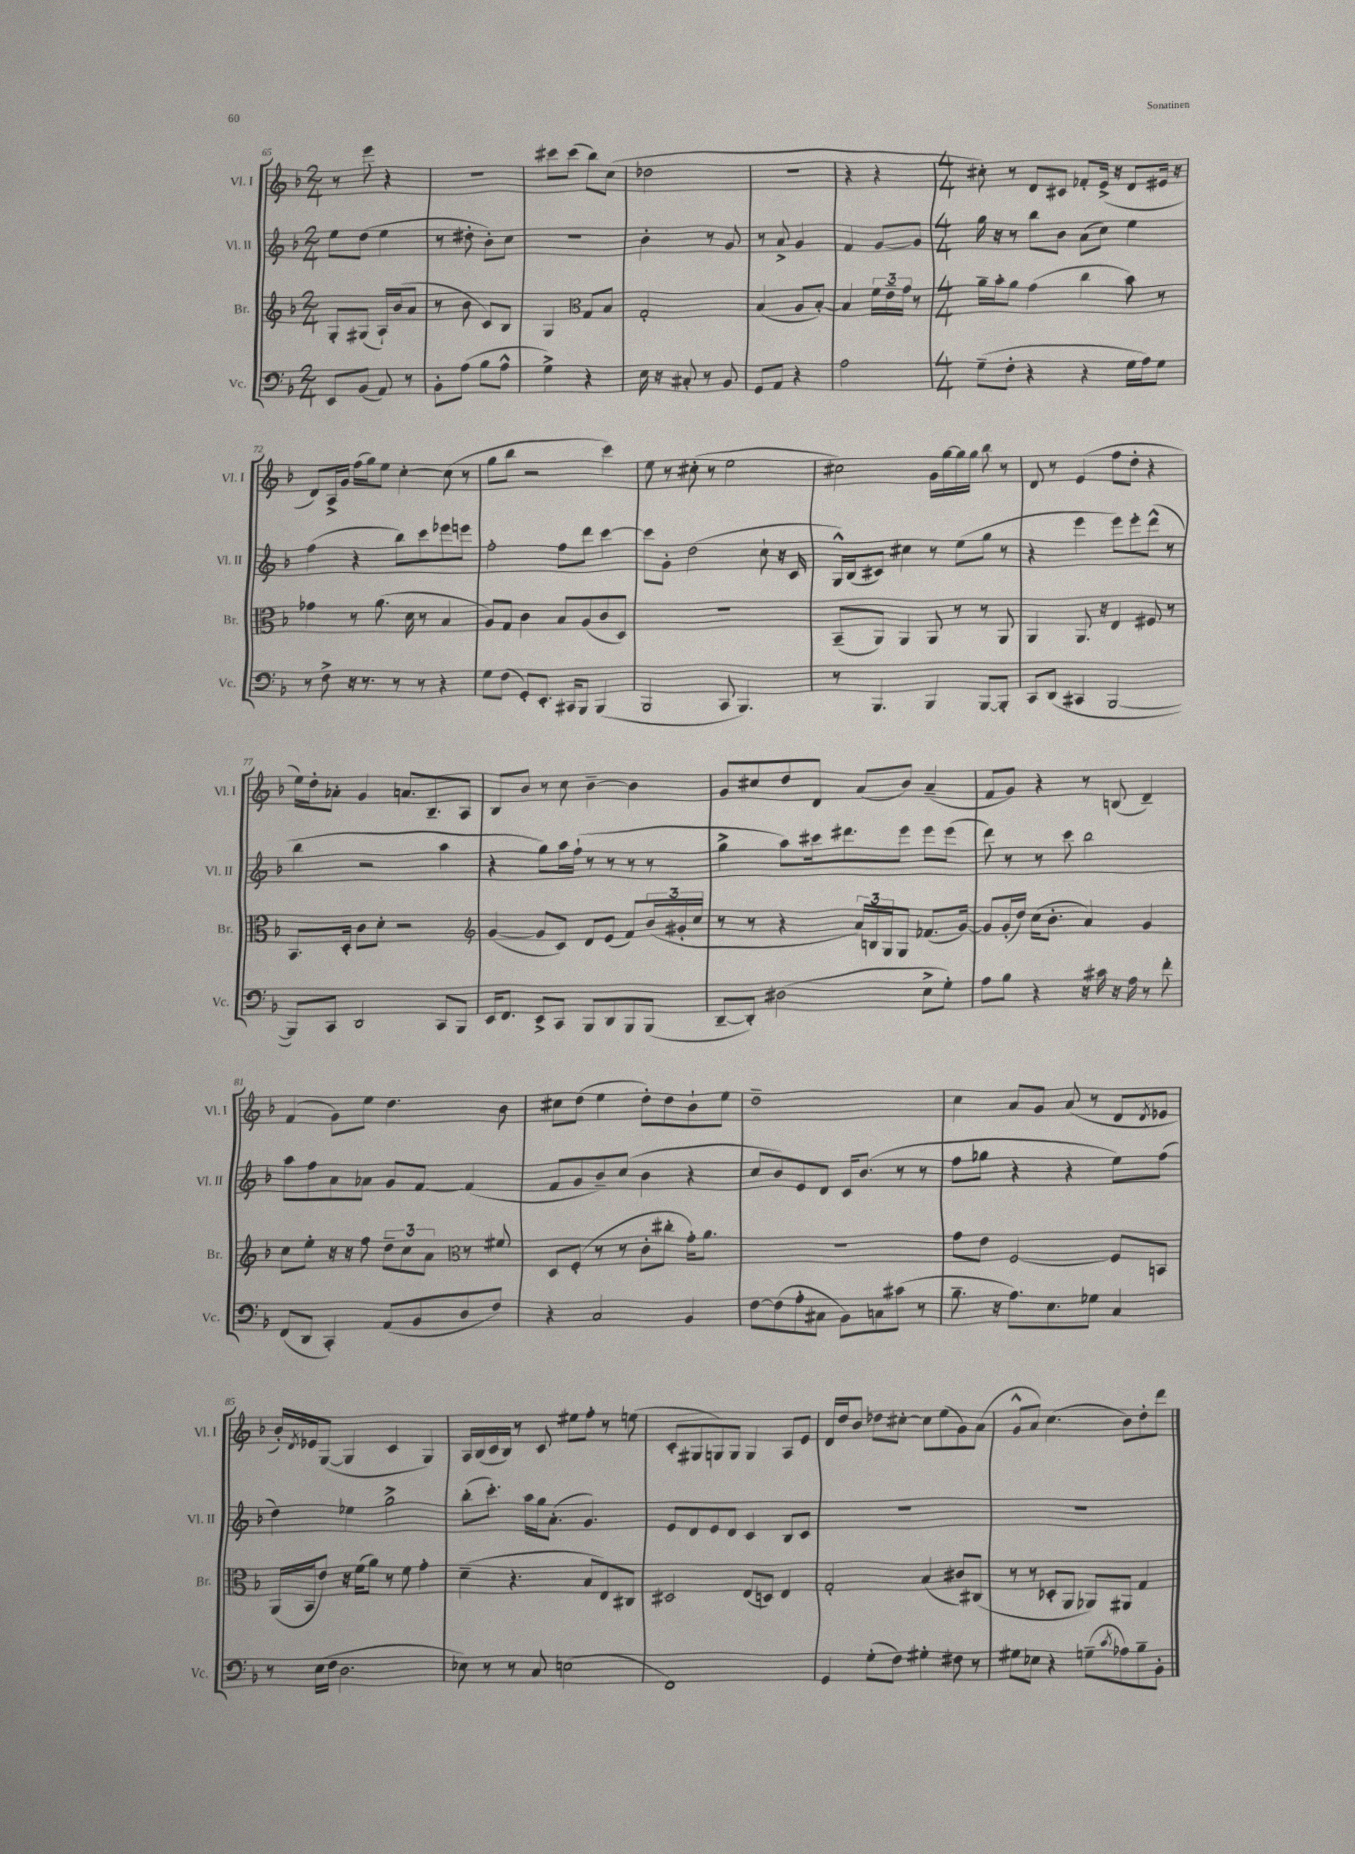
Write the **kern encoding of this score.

**kern	**kern	**kern	**kern
*part4	*part3	*part2	*part1
*staff4	*staff3	*staff2	*staff1
*I"Vc.	*I"Br.	*I"Vl. II	*I"Vl. I
*I'Vc.	*I'Br.	*I'Vl. II	*I'Vl. I
*clefF4	*clefG2	*clefG2	*clefG2
*k[b-]	*k[b-]	*k[b-]	*k[b-]
*M2/4	*M2/4	*M2/4	*M2/4
=65	=65	=65	=65
8EE/L	8G'/L	8ee\L	8r
(8BB-/J	(8G#X/J	(8dd\J	8eee\
8AA/)	16A`/LL)	4ee\	4r
.	(16b-/J	.	.
8r	8a/J	.	.
=66	=66	=66	=66
8BB-'\L	8r	8r	2r
(8A\J	8b-\	8dd#X'\	.
8B-\L	8c/L)	8b-'\L)	.
8A^^\J	8B-/J	8cc\J	.
=67	=67	=67	=67
4G^\)	4G/	2r	8ccc#X\L
.	.	.	(8ccc#\J
*	*clefC3	*	*
4r	8G/L	.	8bb-\L)
.	8B-/J	.	(8cc\J
=68	=68	=68	=68
16E\	2G'/	4b-'\	2dd-X\
16r	.	.	.
8C#X'/	.	.	.
8r	.	8r	.
8BB-/	.	8g/	.
=69	=69	=69	=69
8GG/L	(4B-/	8r	2r
8AA/J	.	8a^/	.
4r	8A/L	4g/	.
.	[8B-'/J)	.	.
=70	=70	=70	=70
2A\	4B-/]	4f/	4r
.	24f\LL	[8g/L	4r
.	24e~\	.	.
.	24g\JJ	.	.
.	8r	8g/J]	.
=71	=71	=71	=71
*M4/4	*M4/4	*M4/4	*M4/4
(8G~\L	16a~\LL	16gg\	8cc#X'\)
.	16b-'\J	16r	.
8F'\J	8a\J	8r	8r
4r	(4g\	8bb-\L	8d/L
.	.	8b-\J	8c#X/J
4r	4cc\	(8a\L	8f-X'/L
.	.	8cc\J)	(16e^/Jk
.	.	.	16r
16G\LL	8b-\)	4ee\	8d/L
16A\J)	.	.	.
8G\J	8r	.	16e#X/Jk
.	.	.	16r
!!LO:LB:g=z
=72	=72	=72	=72
8r	4g-X\	(4ff\	8d/L)
8F^\	.	.	16A^/L
.	.	.	16g/JJ
16r	8r	4r	(16ff\LL
8.r	.	.	16gg\J)
.	(8.a\	.	8ee\J
8r	.	8bb-\L)	[4cc'\
.	16d\	.	.
8r	8r	8ccc\	.
4r	4B-/	8eee-X\	(8cc\]
.	.	8eeen\J	8r
=73	=73	=73	=73
8G\L	8A/L)	2ff'\	8gg\L
(8F\J	8G/J	.	8bb-\J
8GG'/L)	4c\	.	2r
8.EE'/J	.	.	.
.	8B-/L	8ff\L	.
16CC#X/KL	.	.	.
8BBB-/J	(8A/	8ddd\J	.
(4BBB-/	8c/	[4ccc\	4ccc\)
.	8D/J)	.	.
=74	=74	=74	=74
2BBB-/	1r	8ccc\L]	8ee\
.	.	8g'\J	8r
.	.	(2dd\	(8cc#X'\
.	.	.	8r
8CC/	.	.	2ee\
4.BBB-/)	.	.	.
.	.	8cc`\	.
.	.	16r	.
.	.	16c/	.
=75	=75	=75	=75
8r	(8BB-~/L	16G^^/LL)	2cc#X\)
.	.	(16B-/J	.
4.BBB-/	8AA/J)	8c#X/J)	.
.	4AA/	4cc#X\	.
4BBB-/	8AA/	8r	16g\LL
.	.	.	[16gg\
.	8r	(8ee\L	16gg\]
.	.	.	16gg\JJ
[8BBB-/L	8r	8gg\J	8bb-\
8BBB-'/J]	8AA/	8r	8r
=76	=76	=76	=76
8CC/L	4AA/	4r	8d/
(8DD/J	.	.	8r
4CC#X/	8.AA/	4eee\	(4e/
.	16r	.	.
[2BBB-/	4E/	8eee\L)	8ff\L
.	.	8eee'\	8dd'\J
.	8F#X/	(8ddd^^\J	4r
.	8r	8r	.
!!LO:LB:g=z
=77	=77	=77	=77
8BBB-/L])	8.BB-/L	4bb-\	16ee\LL)
.	.	.	16dd'\J
8CC/J	.	.	8a-X'\J
.	16D'/Jk	.	.
2DD/	8c\L	2r	4g/
.	8d'\J	.	.
.	2r	.	8.an/L
.	.	.	8.B-~/
8CC/L	.	4aa\	.
8BBB-/J	.	.	8A/J
=78	=78	=78	=78
*	*clefG2	*	*
16EE/KL	([4g/	4r	8B-/L
8.FF/J	.	.	.
.	.	.	8b-/J
8EE^/L	8g/L]	8gg\L)	8r
8CC/J	8c/J)	16aa\L	8cc\
.	.	(16ff`\JJ	.
8BBB-/L	8d/L	8r	[4b-~\
8DD/	(8e/J	8r	.
8BBB-/	8f/L)	8r	4b-\]
(8BBB-/J	(24b-/L	8r	.
.	24g#X'/	.	.
.	24cc/JJ	.	.
=79	=79	=79	=79
[8DD~/L	8r	4gg^\	8g/L
8DD'/J])	8r	.	8cc#X/
(2D#X\	4r	8aa\L)	8dd/
.	.	16ccc#X\k	8d/J
.	.	8.ddd#X\	.
.	24a/LL)	.	(8a/L
.	24Bn/	.	.
.	24G/J	.	.
.	8G/J	8eee\J	8b-/J)
8E^\L	(8.f-X/L	8eee\L	(4a~/
8G'\J)	.	(8eee\J	.
.	[16g/Jk)	.	.
=80	=80	=80	=80
8A\L	8g/L]	8ddd\)	8f/L
8B-\J	(16g'/L	8r	8g/J)
.	16dd/JJ)	.	.
4r	(16cc\KL	8r	4r
.	8.b-'\J	.	.
.	.	8ccc\	.
16r	4a/)	2bb-\	8r
16c#X\	.	.	.
16r	.	.	(8Bn/
16A\	.	.	.
8r	4g/	.	4d~/)
8f'\	.	.	.
!!LO:LB:g=z
=81	=81	=81	=81
(8FF/L	8cc\L	8aa\L	(4f/
8DD/J	8ee'\J	8ff\	.
4CC'/)	16r	8a\	8g\L)
.	16r	.	.
.	8ff\	8a-X\J	8ee\J
(8AA/L	12dd~\L	8g/L	4.dd\
.	12cc\	.	.
8BB-/	.	[8f/J	.
.	12a\J	.	.
8D/	8r	(4f/]	.
8F/J)	8f#X/	.	8b-\
=82	=82	=82	=82
*	*clefC3	*	*
4r	8D/L	8f/L	8cc#X\L
.	(8F'/J	8g/	(8dd\J
2C/	8r	8b-~/)	4ee\
.	8r	(8cc/J	.
.	8c'\L	4b-\	8dd'\L)
.	8cc#X'\J	.	8dd\
4BB-/	16g'\KL)	4r	8b-`\
.	8.a\J	.	.
.	.	.	8ee\J
=83	=83	=83	=83
[8F\L	1r	8cc/L	1dd~
(8F\]	.	8b-/)	.
8A'\	.	8e/	.
8C#X\J	.	8d/J	.
8BB-\L)	.	16c/KL	.
.	.	(8.b-/J	.
8Cn\	.	.	.
(8c#X\J	.	8r	.
8r	.	8r	.
=84	=84	=84	=84
8.B-~\	8g\L	8ff\L	4cc\
.	8e\J	8gg-X\J	.
16r	.	.	.
8.A\L)	[2F/	4r	8a/L
.	.	.	8g/J
8.E\	.	.	.
.	.	4r	(8a/
8G-X\J	.	.	8r
4C/	8F/L]	8ee\L)	8d/L
.	.	.	8qd/
.	8BBn/J	(8ff\J	8e-X/J
!!LO:LB:g=z
=85	=85	=85	=85
8r	(16AA/LL	4dd\)	16b-'/LL)
.	.	.	8qd/
.	16BB-/J	.	16e-X/J
(16E\LL	8e/J)	.	([8G/J
16F\JJ	.	.	.
2.D\	16r	4ee-X\	4G/]
.	(16f\KL	.	.
.	8a\J)	.	.
.	8r	2gg^\	4c/
.	8f\	.	.
.	4g'\	.	4G/)
=86	=86	=86	=86
8E-X\)	(4d~\	(8bb-'\L	16A/LL
.	.	.	(16B-/
8r	.	8.ccc'\J)	16c/
.	.	.	16B-/JJ)
8r	4.r	.	8r
.	.	16aa\LL	.
8C/	.	16gg\J	8c/
.	.	(8.a'\J	.
(2En\	.	.	8ee#X\L
.	8B-/L	4.g/)	8ff'\J
.	8E/)	.	8r
.	8C#X/J	.	(8een\
=87	=87	=87	=87
1FF)	2D#X/	8e/L	8c'/L
.	.	8d/	8G#X/
.	.	8e/	8Gn/)
.	.	8d/J	8G/J
.	(8E/L	4c/	4G/
.	8Dn/J)	.	.
.	4E/	8B-/L	8A/L
.	.	8c/J	8e/J
=88	=88	=88	=88
4GG/	2G'/	1r	16d/LL
.	.	.	16dd/J
.	.	.	8b-/J
(8G'\L	.	.	8dd-X\L
8F\J)	.	.	[8cc#X'\J
4G#X'\	(4B-/	.	8cc#\L]
.	.	.	(8ee\
8F#X\	8c#X/L)	.	8g\)
8r	(8C#X/J	.	(8a\J
=89	=89	=89	=89
8G#X\L	8r	1r	8g^^/L
8E-X\J	8r	.	8a/J)
4r	8D-X'/L	.	(4.cc\
.	8AA/J	.	.
(8Gn~\L	8AA-X/L)	.	.
8qc/	.	.	.
8A-X\)	8AA#X/J	.	8b-\L)
8B-~\	4G/	.	8dd'\
8BB-'\J	.	.	8ddd\J
==	==	==	==
*-	*-	*-	*-
